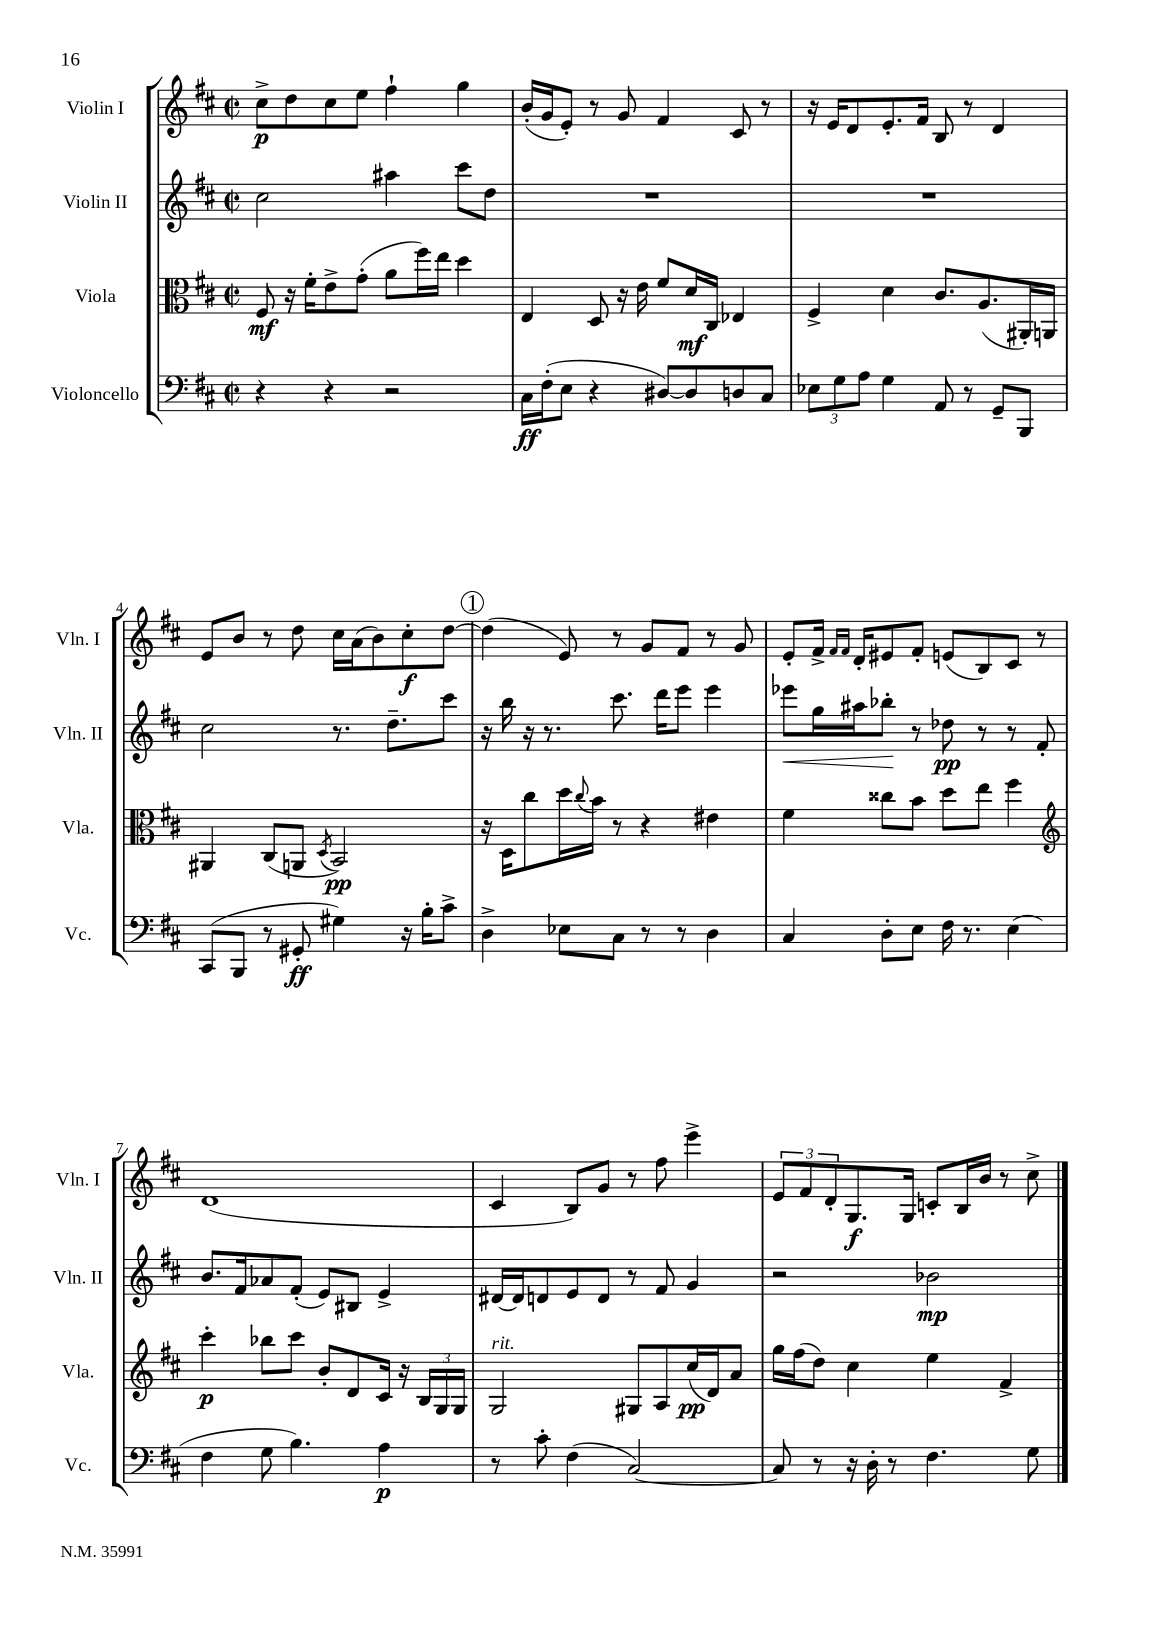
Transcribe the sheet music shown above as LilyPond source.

<<
\new StaffGroup <<
\new Staff = "s0" \with { instrumentName = "Violin I" shortInstrumentName = "Vln. I" } {
    \clef treble \key d \major \defaultTimeSignature \time 2/2
    cis''8->\p d''8 cis''8 e''8 fis''4-! g''4 |
    b'16-.( g'16 e'8-.) r8 g'8 fis'4 cis'8 r8 |
    r16 e'16 d'8 e'8.-. fis'16 b8 r8 d'4 |
    e'8 b'8 r8 d''8 cis''16 a'16( b'8) cis''8-.\f d''8~ |
    \mark \markup { \circle "1" } d''4( e'8) r8 g'8 fis'8 r8 g'8 |
    e'8-. fis'16-> \grace { fis'16 fis'16 } d'16-. eis'8 fis'8-. e'8( b8) cis'8 r8 |
    d'1( |
    cis'4 b8) g'8 r8 fis''8 e'''4-> |
    \tuplet 3/2 { e'8 fis'8 d'8-. } g8.\f g16 c'8-. b16 b'16 r8 cis''8-> \bar "|." |
}
\new Staff = "s1" \with { instrumentName = "Violin II" shortInstrumentName = "Vln. II" } {
    \clef treble \key d \major \defaultTimeSignature \time 2/2
    cis''2 ais''4 cis'''8 d''8 |
    R1 |
    R1 |
    cis''2 r8. d''8.-- cis'''8 |
    \mark \markup { \circle "1" } r16 b''16 r16 r8. cis'''8. d'''16 e'''8 e'''4 |
    ees'''8\< g''16 ais''16 bes''8-.\! r8 des''8\pp r8 r8 fis'8-. |
    b'8. fis'16 aes'8 fis'8-.( e'8) bis8 e'4-> |
    dis'16~ dis'16 d'8 e'8 d'8 r8 fis'8 g'4 |
    r2 bes'2\mp \bar "|." |
}
\new Staff = "s2" \with { instrumentName = "Viola" shortInstrumentName = "Vla." } {
    \clef alto \key d \major \defaultTimeSignature \time 2/2
    fis8\mf r16 fis'16-. e'8-> g'8-.( a'8 fis''16) e''16 d''4 |
    e4 d8 r16 e'16 fis'8 d'16\mf cis16 ees4 |
    fis4-> d'4 cis'8. a8.( ais,16-.) a,16 |
    ais,4 cis8( a,8 \acciaccatura { d8 } b,2\pp) |
    \mark \markup { \circle "1" } r16 d16 cis''8 d''16 \appoggiatura { cis''8 } b'16 r8 r4 eis'4 |
    fis'4 cisis''8 b'8 d''8 e''8 fis''4 |
    \clef treble cis'''4-.\p bes''8 cis'''8 b'8-. d'8 cis'16 r16 \tuplet 3/2 { b16 g16 g16 } |
    g2^\markup { \italic "rit." } gis8 a8 cis''16\pp( d'16) a'8 |
    g''16 fis''16( d''8) cis''4 e''4 fis'4-> \bar "|." |
}
\new Staff = "s3" \with { instrumentName = "Violoncello" shortInstrumentName = "Vc." } {
    \clef bass \key d \major \defaultTimeSignature \time 2/2
    r4 r4 r2 |
    cis16\ff fis16-.( e8 r4 dis8~) dis8 d8 cis8 |
    \tuplet 3/2 { ees8 g8 a8 } g4 a,8 r8 g,8-- b,,8 |
    cis,8( b,,8 r8 gis,8-.\ff gis4) r16 b16-. cis'8-> |
    \mark \markup { \circle "1" } d4-> ees8 cis8 r8 r8 d4 |
    cis4 d8-. e8 fis16 r8. e4( |
    fis4 g8 b4.) a4\p |
    r8 cis'8-. fis4( cis2~) |
    cis8 r8 r16 d16-. r8 fis4. g8 \bar "|." |
}
>>
>>
